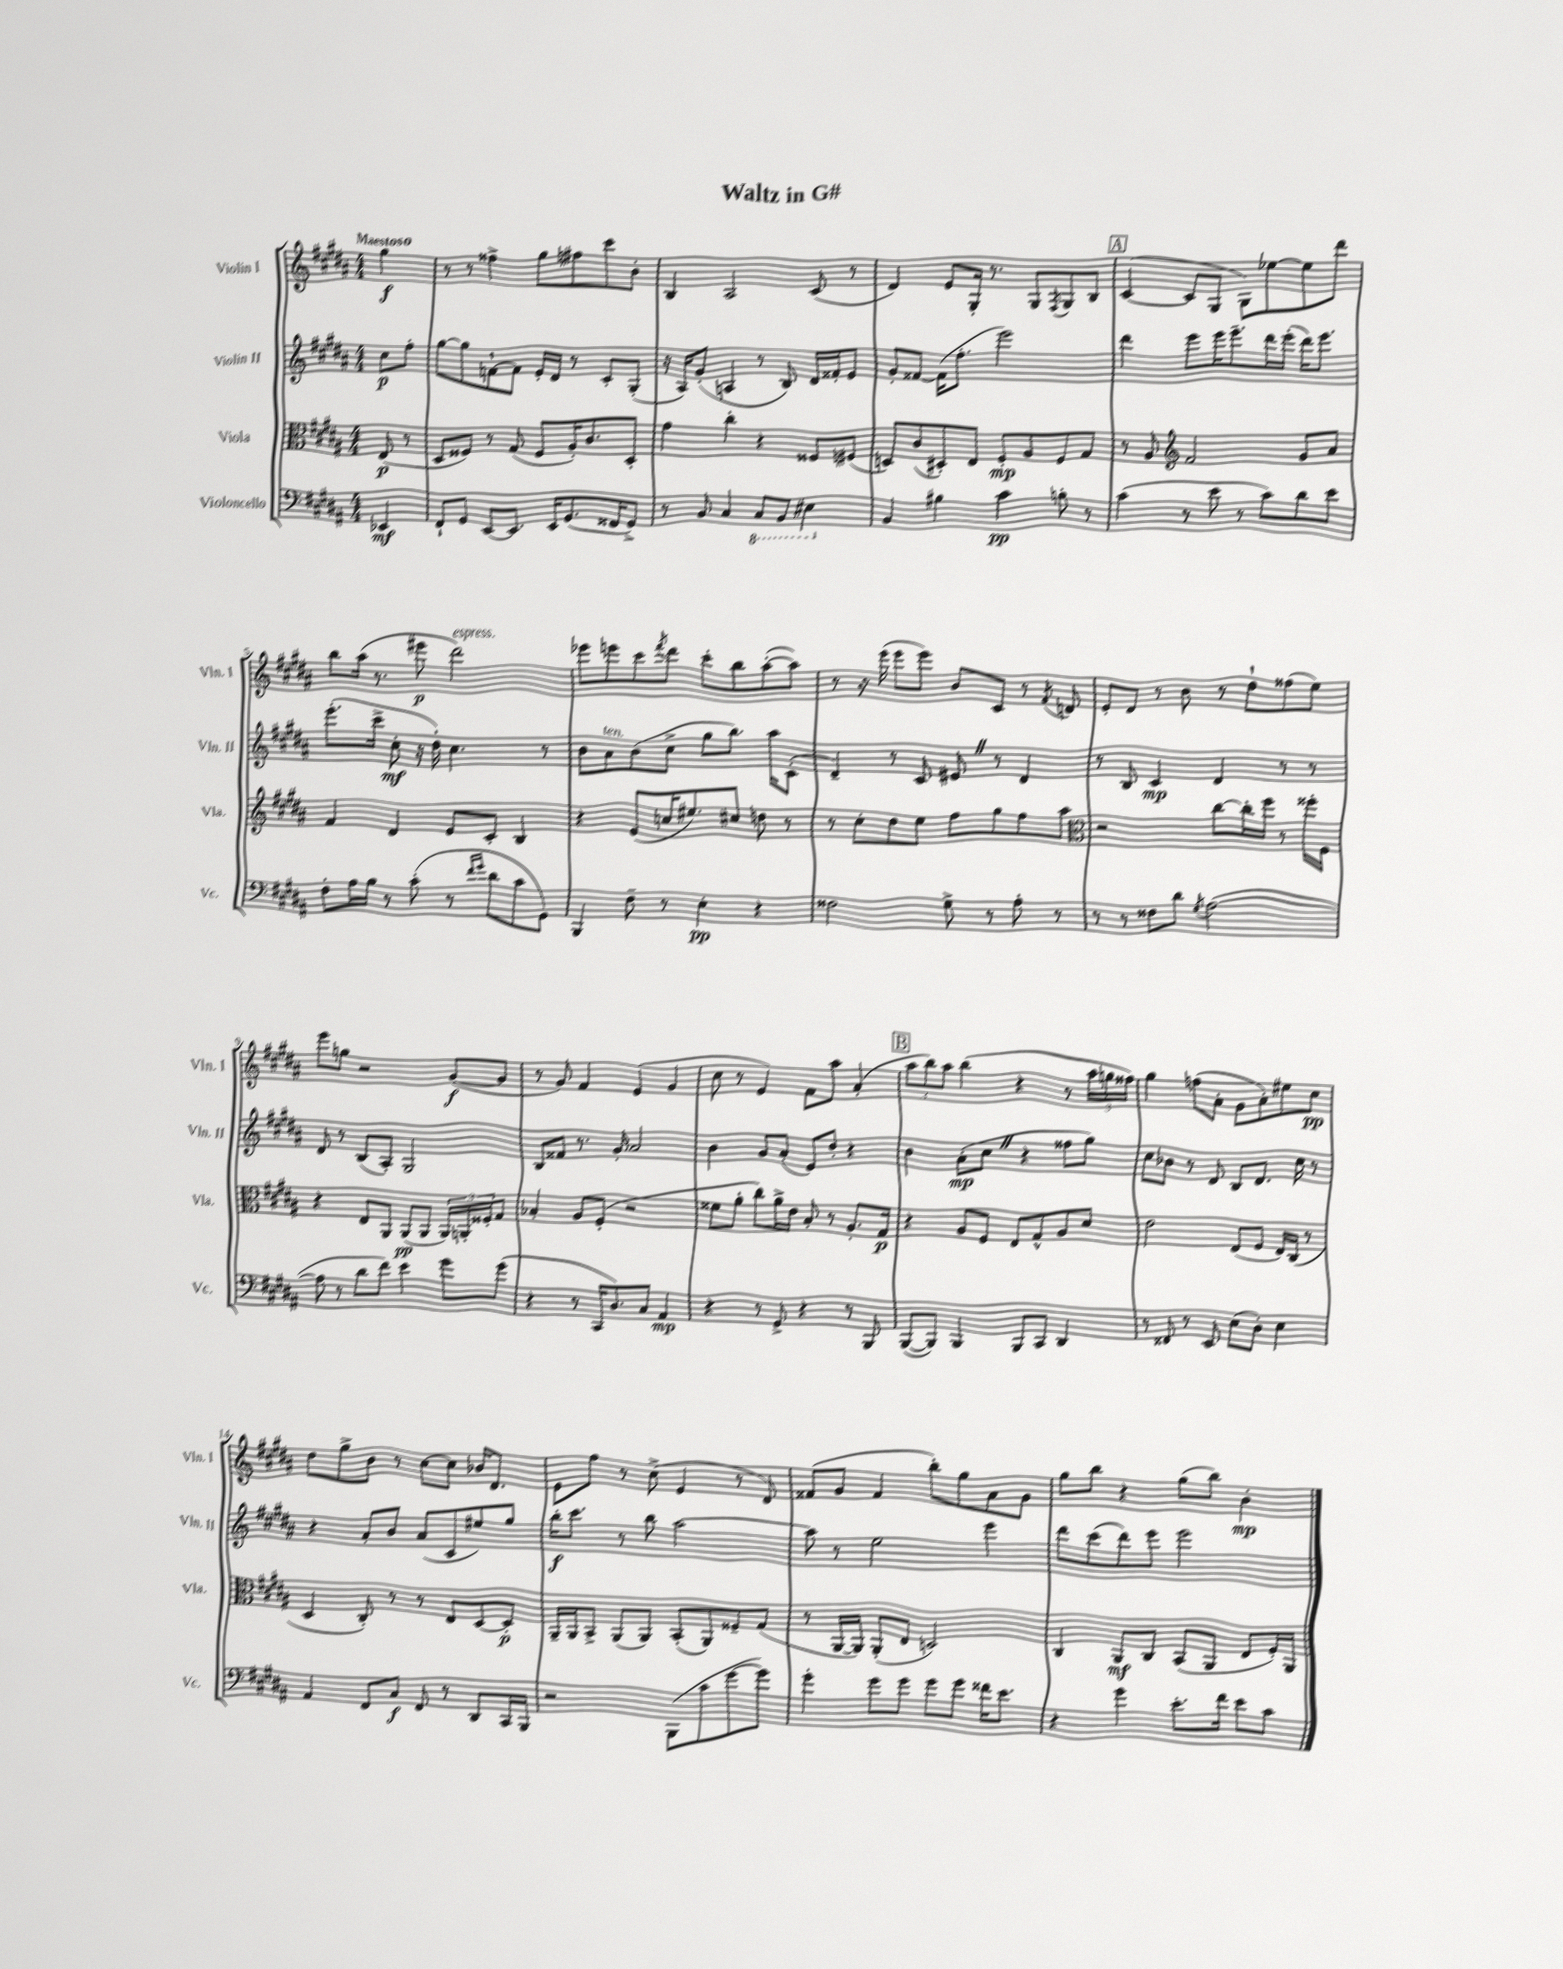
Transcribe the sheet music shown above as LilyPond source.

\header { title = "Waltz in G#" }
<<
\new StaffGroup <<
\new Staff = "s0" \with { instrumentName = "Violin I" shortInstrumentName = "Vln. I" } {
    \clef treble \key b \major \numericTimeSignature \time 4/4 \partial 4 \tempo "Maestoso"
    gis''4\f |
    r8 r8 fisis''4-> gis''8 fis''8 cis'''8 b'8-. |
    b4 ais2 cis'8( r8 |
    dis'4) e'8 gis16-. r8. gis8 \acciaccatura { fis8 } gis8 b8 |
    \mark \markup { \box "A" } cis'4~( cis'8 gis8 gis8) ees''8~ ees''8 dis'''8 |
    b''8 ais''16( r8. eis'''8\p dis'''2^\markup { \italic "espress." }) |
    ees'''8 e'''8 cis'''8 \acciaccatura { fis'''8 } dis'''8 cis'''8-. b''8 ais''8~-.( ais''8) |
    r8 r16 e'''16( e'''8 e'''8) b'8 cis'8 r8 \acciaccatura { fis'8 } d'8 |
    e'8-. dis'8 r8 b'8 r8 dis''8-! fisis''8( e''8) |
    e'''8 g''8 r2 gis'8~\f( gis'8 |
    r8 gis'8) fis'4 e'4( gis'4 |
    cis''8 r8 e'4) fis'8 ais''8 ais'4-.( |
    \mark \markup { \box "B" } \tuplet 3/2 { ais''8 b''8) ais''8 } b''4( r4 r8 \tuplet 3/2 { ais''16 g''16 fisis''16) } |
    gis''4 f''8( ais'8-. gis'8 ais'8-.) eis''8 cis''8\pp |
    dis''8 gis''8-> b'8 r8 cis''8~ cis''8 bes'16 dis'8. |
    e'8 fis''8 r8 cis''8->( e'4 r8 dis'8) |
    fisis'8( gis'8 fisis'4 b''8-.) gis''8 ais'8 gis'8 |
    gis''8 b''8 r4 gis''8( b''8) b'4-.\mp \bar "|." |
}
\new Staff = "s1" \with { instrumentName = "Violin II" shortInstrumentName = "Vln. II" } {
    \clef treble \key b \major \numericTimeSignature \time 4/4 \partial 4
    cis''8\p fis''8-. |
    gis''8~ gis''8 f'8~-! f'8 e'16-. dis'16 r8 cis'8-. gis8-.( |
    r16 ais16) gis'8-.( a4 r8 b8) dis'16 fisis'16-. e'8 |
    gis'8-. fisis'8~ fisis'16( fis''8.-. e'''2) |
    \mark \markup { \box "A" } dis'''4 e'''8 e'''16 e'''8.-- dis'''16 e'''16-.( dis'''16) e'''8. |
    e'''8.-.( cis'''16-> cis''8-.\mf r16 dis''16-.) cis''4. r8 |
    b'8 ais'8^\markup { \italic "ten." } b'8( cis''8-> gis''8 b''8.) ais''16 cis'8-.( |
    dis'4--) r8 cis'8 eis'8 \once \override BreathingSign.text = \markup { \musicglyph "scripts.caesura.straight" } \breathe r8 dis'4 |
    r8 b8 cis'4\mp dis'4 r8 r8 |
    dis'8 r8 b8( ais8-.) gis2 |
    b8 fisis'8 r8. gis'16-. ais'2 |
    b'4 gis'8 ais'8-.( e'8) dis''8-. r4 |
    \mark \markup { \box "B" } b'4 ais'8-.\mp( cis''8 \once \override BreathingSign.text = \markup { \musicglyph "scripts.caesura.straight" } \breathe r4 fisis''8 gis''8) |
    cis''8 bes'8 r8 dis'8 b8 dis'8. cis''16 r8 |
    r4 ais'8-. b'8 ais'8( cis'8 eis''8) gis''8 |
    b''16-.\f cis'''8. r8 b''8 ais''2~ |
    ais''8 r8 e''2 e'''4 |
    dis'''8 cis'''8( dis'''8) e'''8 e'''2 \bar "|." |
}
\new Staff = "s2" \with { instrumentName = "Viola" shortInstrumentName = "Vla." } {
    \clef alto \key b \major \numericTimeSignature \time 4/4 \partial 4
    e8\p( r8 |
    dis8 fisis8) r8 gis8( fisis8 ais16-.) cis'8. dis8-. |
    gis'4 cis''4-. r4 fisis8 fis8( |
    d8) cis'8( dis8-.) e8 fis8-.\mp ais8 fis8 gis8 |
    \mark \markup { \box "A" } r8 ais8 \clef treble fis'2 gis'8 ais'8 |
    fis'4 dis'4 e'8 cis'8-. b4 |
    r4 e'8( c''16 eis''8.) cis''8 d''8 r8 |
    r8 cis''8-. dis''8 e''8 fis''8 gis''8 fis''8 ais''8 |
    \clef alto r2 cis''8~ cis''16-. fis''16 r8 fisis''16-. fis16 |
    r4 e8 ais,8 ais,8\pp( ais,8 \tuplet 3/2 { ais,16) a,16-. fisis16-. } gis8 |
    bes4-. ais8 fis8-.( r2 |
    fisis'8 ais'8-. cis''8) ais'16-> e'16 b8-. r8 ais8.-. gis16\p |
    \mark \markup { \box "B" } r4 ais8 fis8 e8 gis8-^ ais8 dis'8 |
    e'2 e8( fis8 e16) cis16( r8 |
    dis4 cis8-.) r8 r8 e8 dis8~ dis8-.\p |
    ais,16-- ais,16 b,8-> ais,8( ais,8) b,8-.( ais,8) fisis8-- gis8( |
    r8 ais,16~ ais,16) ais,8-.( e8 d2) |
    cis4 ais,8\mf cis8 b,8( ais,8 e8 fis16-.) ais,16 \bar "|." |
}
\new Staff = "s3" \with { instrumentName = "Violoncello" shortInstrumentName = "Vc." } {
    \clef bass \key b \major \numericTimeSignature \time 4/4 \partial 4
    ees,4\mf |
    fis,8-! gis,8 e,8~ e,8. e,16 gis,8.( fisis,16 gis,8->) |
    r8 b,8 cis4 \ottava #-1 cis,8 b,,8 eis,4 \ottava #0 |
    b,4 bis4 cis'4\pp b8-. r8 |
    \mark \markup { \box "A" } cis'4( r8 e'8 r8 cis'8) dis'8 e'8 |
    fis8-. ais16 b16 r8 cis'8-.( r8 \grace { fis'16 gis'16 } dis'8 cis'8 gis,8) |
    b,,4 fis8-- r8 e4-.\pp r4 |
    fisis2 gis8-> r8 ais8-. r8 |
    r8 r8 fisis8 dis'8 \acciaccatura { gis8 } ais2~( |
    ais8 r8 dis'8 fis'8) e'4 gis'8 gis'8( |
    r4 r8 cis,16 dis8.) cis8 ais,4\mp |
    r4 r8 gis,8-> r4 r8 b,,8 |
    \mark \markup { \box "B" } b,,8~( b,,8) b,,4 b,,8 cis,8 dis,4 |
    r8 fisis,8 r8 e,8 e8( dis8-.) e4 |
    ais,4 fis,8 cis8\f fis,8 r8 dis,8 cis,16 b,,16 |
    r2 b,,8( cis'8 gis'8~ gis'8) |
    gis'4-. gis'8 gis'8 gis'8 gis'8 fisis'16 e'8. |
    r4 gis'4 e'8.-. fis'16 e'8 cis'8 \bar "|." |
}
>>
>>
